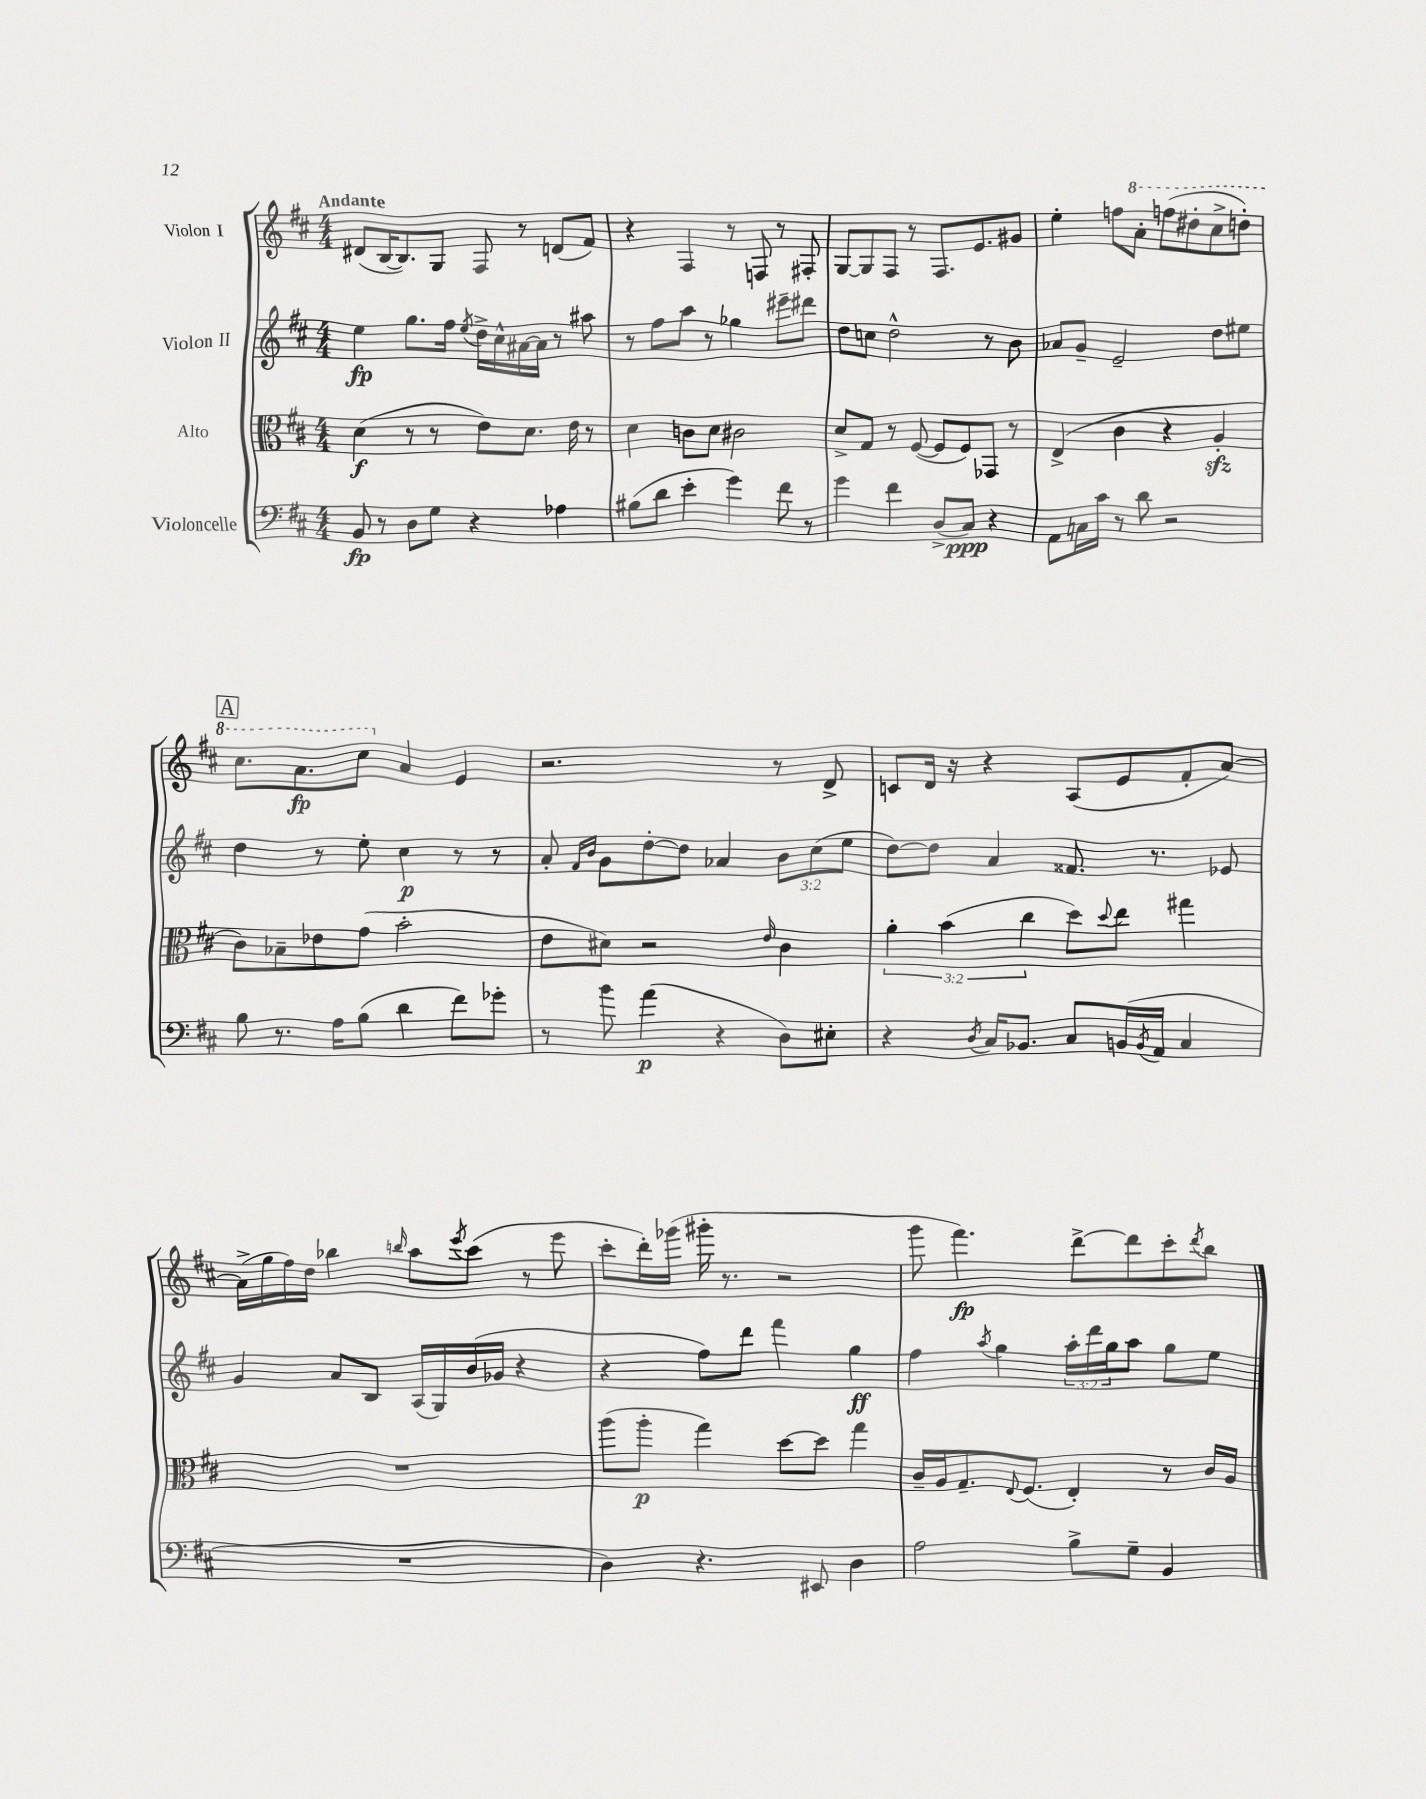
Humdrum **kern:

**kern	**kern	**kern	**kern
*staff4	*staff3	*staff2	*staff1
*clefF4	*clefC3	*clefG2	*clefG2
*k[f#c#]	*k[f#c#]	*k[f#c#]	*k[f#c#]
*M4/4	*M4/4	*M4/4	*M4/4
8BB/	(4d\	4ee\	(8d#/L
8r	.	.	[16B/K
.	.	.	8.B/])
8D\L	8r	8.gg\L	.
8G\J	8r	.	8G/J
.	.	16ff#\Jk	.
.	.	8qee/	.
4r	8e\L)	16dd^\LL	8F#/
.	.	16cc#^^\	.
.	8.d\J	[16a#\	8r
.	.	16a#\]JJ	.
4A-\	.	8r	(8d/L
.	16e\	.	.
.	8r	8aa#\	8f#/J)
=	=	=	=
(8B#\L	4d\	8r	4r
8d\J	.	8ff#\L	.
4e'\	8c\L	8aa\J	4F#/
.	8d\J	8r	.
4g\)	2c#\	4gg-\	8r
.	.	.	8F/
8f#\	.	8eee#~\L	8r
8r	.	8ddd#\J	8F#'/
=	=	=	=
4g\	8d^/L	8dd\L	[8G/L
.	8G/J	8cc\J	8G/]
4f#\	8r	2dd^^\	8F#/J
.	([8F#/	.	8r
(8D^/L	8F#/]L	.	8.F#/L
8C#/J)	8F#/)	.	.
.	.	.	8.e/
4r	8GG-/J	8r	.
.	8r	8b\	8g#/J
=	=	=	=
8AA\L	(4E^/	8a-/L	4ee'\
16C\L	.	8g~/J	.
16c#\JJ	.	.	.
8r	4c#\	2e~/	8ff\L
8d\	.	.	8aa'\J
2r	4r	.	(8fff\L
.	.	.	8ddd#'\
.	4A'/	8dd\L	8ccc#^\
.	.	8ee#\J	8ddd'\J)
=	=	=	=
8B\	8c#\L)	4dd\	8.ccc#\L
8.r	8B-~\	.	.
.	.	.	8.aa\
.	8e-\	8r	.
16A\LK	.	.	.
(8B\J	(8g\J	8ee'\	8ccc#\J
4d\	2b'\	4cc#\	4a/
8f#\L)	.	8r	4e/
8g-'\J	.	8r	.
=	=	=	=
8r	8e\L	8a'/	2.r
.	.	16qqf#/LL	.
.	.	16qqb/JJ	.
8b\	8d#\J)	8g\L	.
(4a\	2r	[8dd'\	.
.	.	8dd\]J	.
4r	.	4a-/	.
.	16qqe/	.	.
8D\L)	4c#\	12b\L	8r
.	.	(12cc#\	.
8E#'\J	.	.	8d^/
.	.	12ee\J	.
=	=	=	=
4r	6a'\	[8dd\L)	8c/L
.	.	8dd\]J	16d/Jk
.	(6b\	.	.
.	.	.	16r
8qD/	.	.	.
16C#/LK	.	4a/	4r
8.BB-/J	.	.	.
.	6cc#\	.	.
8C#/L	8dd\L)	8.f##/	(8A/L
.	8qqdd/	.	.
(16BB/L	8ee\J	.	8e/
8qBB/	.	.	.
16AA/JJ	.	8.r	.
4C#/	4gg#\	.	8f#'/
.	.	8e-/	[8a/J)
=	=	=	=
1r	1r	4g/	(16a^\]LL
.	.	.	16gg\
.	.	.	16ff#\)
.	.	.	16dd\JJ
.	.	8a/L	4bb-\
.	.	8B/J	.
.	.	.	16qqbb/
.	.	(16A/LL	8aa\L
.	.	16G/)	.
.	.	.	8qeee/
.	.	(16b/	(8ccc#\J
.	.	16g-/JJ	.
.	.	4r	8r
.	.	.	8eee\
=	=	=	=
4D\)	(8aa\L	4r	8ccc#'\L
.	8aa'\J	.	16ddd'\L)
.	.	.	(16ggg-\JJ
4.r	4gg\)	8ff#\L)	16ggg#'\
.	.	.	8.r
.	.	8ddd\J	.
.	[8dd\L	4fff#\	2r
8EE#/	8dd\]J	.	.
4D\	4gg\	4gg\	.
=	=	=	=
2A\	16c#~/LL	4ff#\	8ggg\
.	16A/J	.	.
.	8.G~/	.	4.fff#\)
.	.	8qaa/	.
.	.	4gg\	.
.	8qqE/	.	.
.	(8.F#/J	.	.
8B^\L	4E'/)	24aa'\LL	[8ddd^\L
.	.	24ddd\	.
.	.	24gg\J	.
8G~\J	.	8aa\J	8ddd\]
4BB/	8r	8gg\L	8ccc#'\
.	.	.	8qddd/
.	16c#/LL	8ee\J	8bb\J
.	16A/JJ	.	.
==	==	==	==
*-	*-	*-	*-
